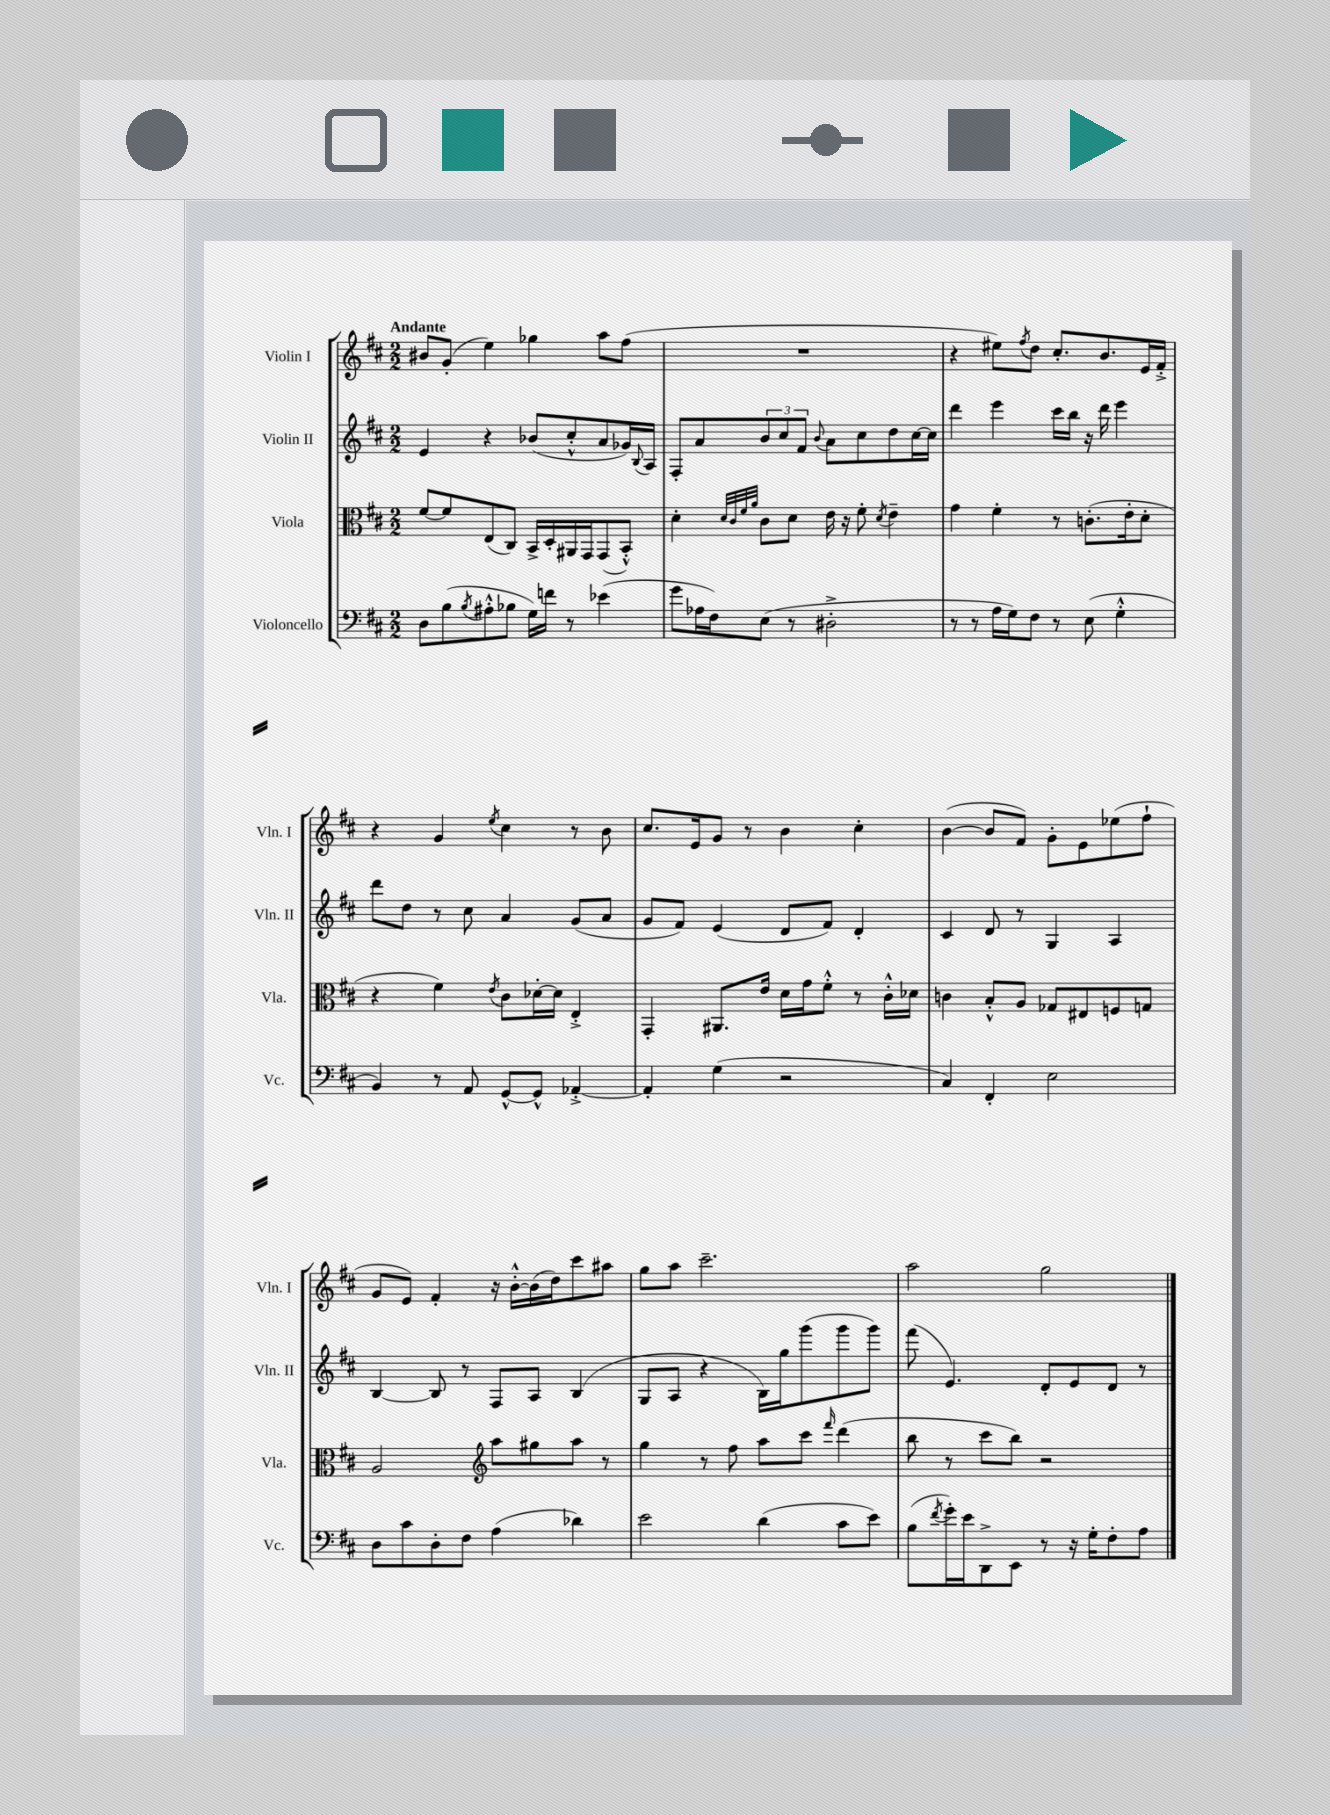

**kern	**kern	**kern	**kern
*staff4	*staff3	*staff2	*staff1
*clefF4	*clefC3	*clefG2	*clefG2
*k[f#c#]	*k[f#c#]	*k[f#c#]	*k[f#c#]
*M2/2	*M2/2	*M2/2	*M2/2
8D	[8f#	4e	8b#
(8B	8f#]	.	(8g'
8qB	.	.	.
8A#'^^	(8E	4r	4ee)
8B-	8C#)	.	.
16G)	16BB^	(8b-	4gg-
16f	16D'	.	.
8r	16AA#	8cc#'^^	.
.	16GG	.	.
(4e-	(8GG	8a	8aa
.	8BB'^^)	16g-)	(8ff#
.	.	8qqB	.
.	.	16A	.
=	=	=	=
8g	4d'	8F#'	1r
16A-	.	8a	.
16F#)	.	.	.
.	32qqd	.	.
.	32qqc#	.	.
.	32qqf#	.	.
.	32qqa	.	.
(8E	8c#	12b	.
.	.	12cc#	.
8r	8d	.	.
.	.	12f#	.
.	.	8qqb	.
2D#'^	16e	8a	.
.	16r	.	.
.	8f#'	8cc#	.
.	8qd	.	.
.	4e~	8dd	.
.	.	[16cc#	.
.	.	16cc#]	.
=	=	=	=
8r	4g	4ddd	4r
8r	.	.	.
16A	4f#'	4eee	8ee#)
16G)	.	.	.
.	.	.	8qff#
8F#	.	.	8dd
8r	8r	16ccc#	8.cc#'
.	.	16bb	.
(8E	(8.c'	16r	.
.	.	16ddd	8.b
4G'^^	.	4eee	.
.	16e'	.	.
.	8d'	.	16e
.	.	.	16f#'^
=	=	=	=
4BB)	4r	8ddd	4r
.	.	8dd	.
8r	4f#)	8r	4g
8AA	.	8cc#	.
.	8qe	.	8qee
[8GG^^	8c#	4a	4cc#
8GG^^]	[16d-'	.	.
.	16d-]	.	.
[4AA-'^	4E'^	(8g	8r
.	.	8a	8b
=	=	=	=
4AA-']	4GG'	8g	8.cc#
.	.	8f#)	.
.	.	.	16e
(4G	8.AA#	(4e	8g
.	.	.	8r
.	16e	.	.
2r	16d	8d	4b
.	16g	.	.
.	8f#'^^	8f#)	.
.	8r	4d'	4cc#'
.	16c#'^^	.	.
.	16d-	.	.
=	=	=	=
4C#)	4c	4c#	([4b
4FF#'	8B'^^	8d	8b]
.	8A	8r	8f#)
2E	8G-	4G	8g'
.	8E#	.	8e
.	8F	4A	(8ee-
.	8G	.	8ff#`
=	=	=	=
8D	2A	[4B	8g
8c#	.	.	8e)
8D'	.	8B]	4f#'
8F#	.	8r	.
*	*clefG2	*	*
(4A	8aa	8F#	16r
.	.	.	[16b'^^
.	8gg#	8A	(16b]
.	.	.	16dd)
4d-)	8aa	(4B	8ccc#
.	8r	.	8aa#
=	=	=	=
2e	4gg	8G	8gg
.	.	8A	8aa
.	8r	4r	2.ccc#~
.	8ff#	.	.
(4d	8aa	16B)	.
.	.	16gg	.
.	8ccc#	(8ggg	.
.	16qqfff#	.	.
8c#	(4ddd	8ggg	.
8e)	.	8ggg)	.
=	=	=	=
(8B	8bb	(8fff#	2aa
8qf#	.	.	.
16g')	8r	4.e)	.
16e	.	.	.
8DD^	8ccc#	.	.
8EE	8bb)	.	.
8r	2r	8d'	2gg
16r	.	8e	.
16G'	.	.	.
8F#'	.	8d	.
8A	.	8r	.
==	==	==	==
*-	*-	*-	*-
